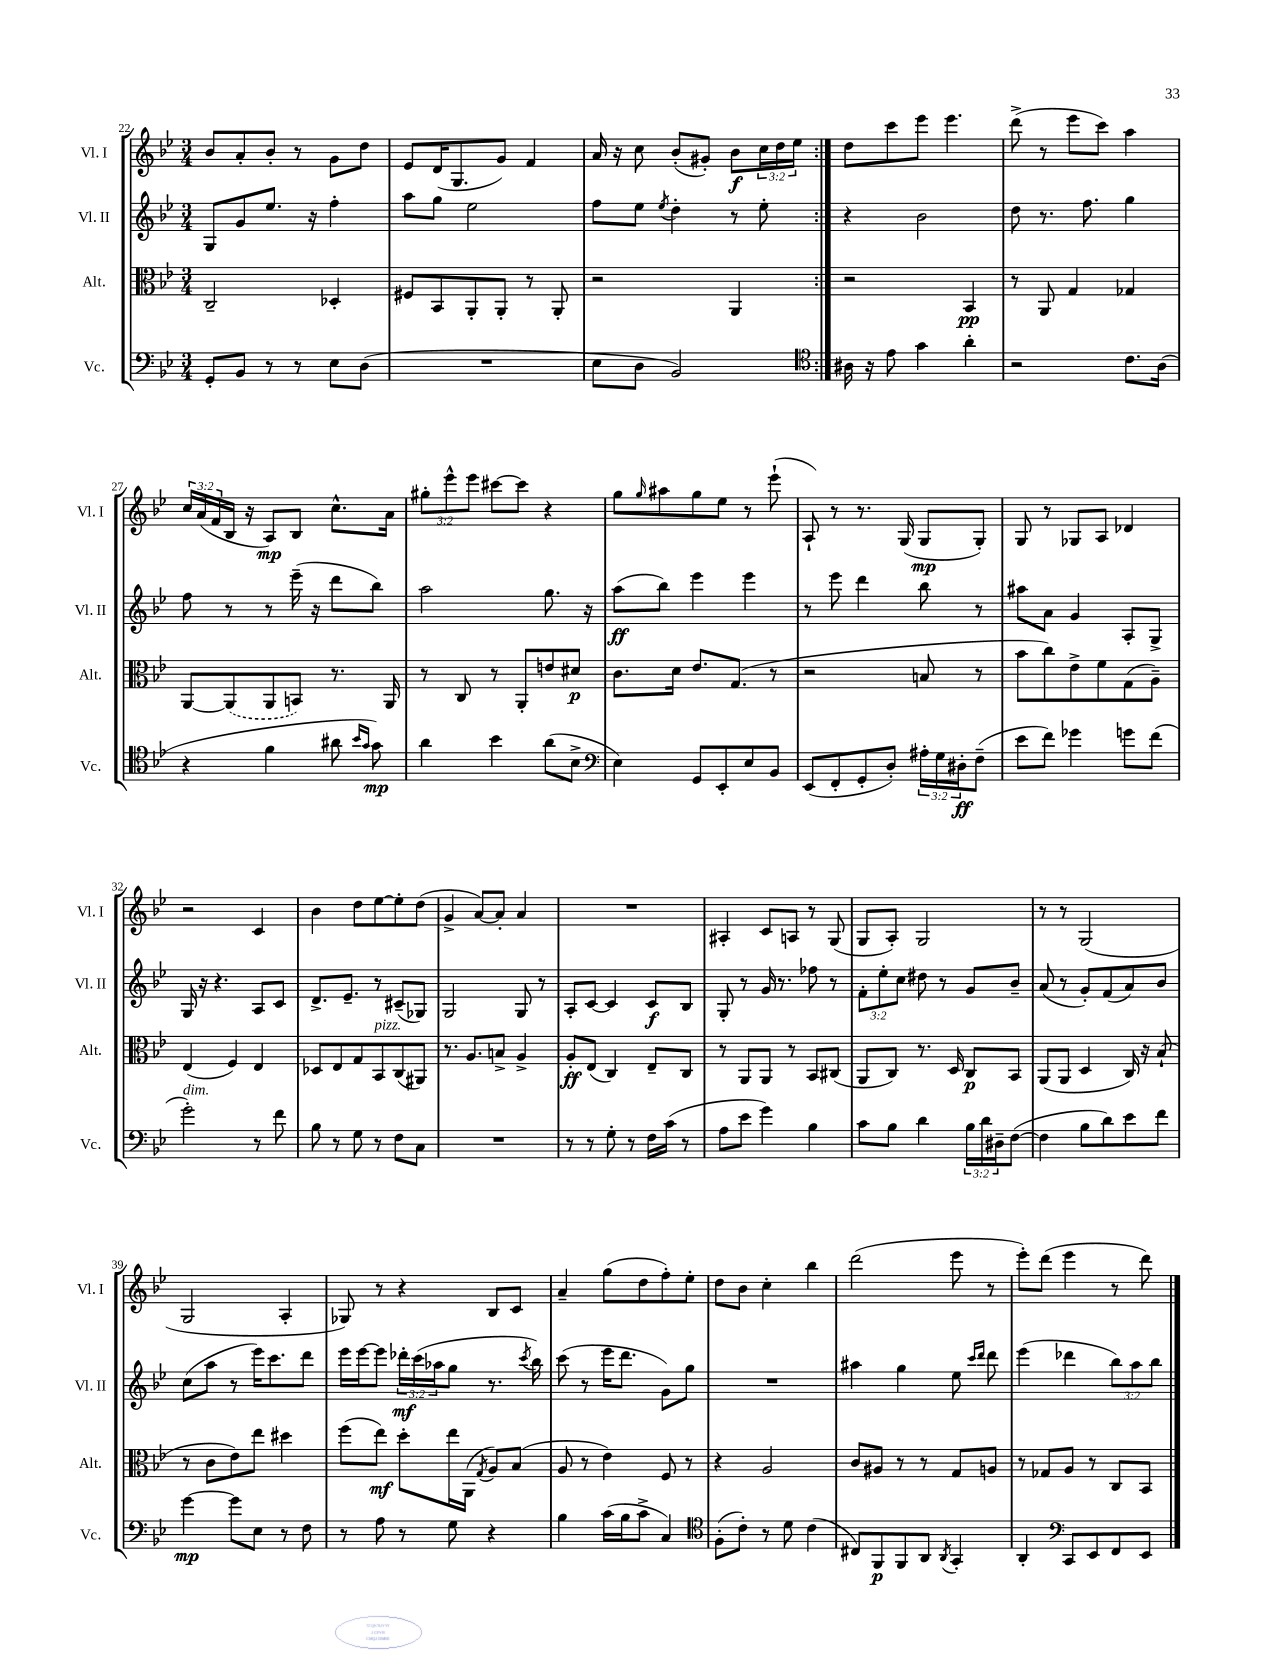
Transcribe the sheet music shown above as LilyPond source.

<<
\new StaffGroup <<
\new Staff = "s0" \with { instrumentName = "Vl. I" shortInstrumentName = "Vl. I" } {
    \clef treble \key bes \major \numericTimeSignature \time 3/4 \override Staff.TupletNumber.text = #tuplet-number::calc-fraction-text
    \repeat volta 2 { bes'8 a'8-. bes'8-. r8 g'8 d''8 |
    ees'8 d'16( g8. g'8) f'4 |
    a'16 r16 c''8 bes'8-.( gis'8-.) bes'8\f \tuplet 3/2 { c''16 d''16 ees''16 } | }
    d''8 c'''8 ees'''8 ees'''4. |
    d'''8->( r8 ees'''8 c'''8) a''4 |
    \tuplet 3/2 { c''16 a'16( f'16 } bes16 r16 a8\mp) bes8 c''8.-^ a'16 |
    \tuplet 3/2 { gis''8-. ees'''8-^ ees'''8 } cis'''8~ cis'''8 r4 |
    g''8 \grace { g''16 } ais''8 g''8 ees''8 r8 ees'''8-!( |
    a8-!) r8 r8. g16( g8\mp g8-.) |
    g8 r8 ges8 a8 des'4 |
    r2 c'4 |
    bes'4 d''8 ees''8~ ees''8-. d''8( |
    g'4-> a'8~) a'8-. a'4 |
    R2. |
    ais4-. c'8 a8 r8 g8( |
    g8 a8-.) g2 |
    r8 r8 g2( |
    g2 a4-. |
    ges8) r8 r4 bes8 c'8 |
    a'4-- g''8( d''8 f''8-.) ees''8-. |
    d''8 bes'8 c''4-. bes''4 |
    d'''2( ees'''8 r8 |
    ees'''8-.) d'''8( ees'''4 r8 d'''8) \bar "|." |
}
\new Staff = "s1" \with { instrumentName = "Vl. II" shortInstrumentName = "Vl. II" } {
    \clef treble \key bes \major \numericTimeSignature \time 3/4 \override Staff.TupletNumber.text = #tuplet-number::calc-fraction-text
    \repeat volta 2 { g8 g'8 ees''8. r16 f''4-. |
    a''8 g''8 ees''2 |
    f''8 ees''8 \acciaccatura { ees''8 } d''4-. r8 ees''8-. | }
    r4 bes'2 |
    d''8 r8. f''8. g''4 |
    f''8 r8 r8 ees'''16--( r16 d'''8 bes''8) |
    a''2 g''8. r16 |
    a''8\ff( bes''8) ees'''4 ees'''4 |
    r8 ees'''8 d'''4 bes''8 r8 |
    ais''8 a'8 g'4 a8-. g8-> |
    g16 r16 r4. a8 c'8 |
    d'8.-> ees'8.-- r8 cis'8--( ges8) |
    g2 g8 r8 |
    a8-. c'8~ c'4 c'8\f bes8 |
    g8-. r8 g'16 r8. fes''8 r8 |
    \tuplet 3/2 { f'8-. ees''8-. c''8 } dis''8 r8 g'8 bes'8-- |
    a'8( r8 g'8-.) f'8( a'8) bes'8 |
    c''8( a''8 r8 ees'''16) c'''8. d'''8 |
    ees'''16 ees'''16~ ees'''8 \tuplet 3/2 { des'''16-.\mf c'''16( aes''16 } g''8 r8. \acciaccatura { c'''8 } bes''16) |
    c'''8( r8 ees'''16 d'''8. g'8) g''8 |
    R2. |
    ais''4 g''4 ees''8 \grace { c'''16 d'''16 } d'''8 |
    ees'''4( des'''4 \tuplet 3/2 { bes''8) a''8 bes''8 } \bar "|." |
}
\new Staff = "s2" \with { instrumentName = "Alt." shortInstrumentName = "Alt." } {
    \clef alto \key bes \major \numericTimeSignature \time 3/4
    \repeat volta 2 { c2-- des4-. |
    fis8 bes,8 a,8-. a,8-. r8 a,8-. |
    r2 a,4 | }
    r2 bes,4\pp |
    r8 a,8 g4 ges4 |
    a,8~ \once \slurDashed a,8( a,8 b,8) r8. a,16 |
    r8 c8 r8 a,8-. e'8 dis'8\p |
    c'8. d'16 ees'8. g8.( r8 |
    r2 b8 r8 |
    bes'8 c''8) ees'8-> f'8 g8( a8--) |
    ees4( f4) ees4 |
    des8 ees8 g8 bes,8^\markup { \italic "pizz." } c8( ais,8) |
    r8. a8. b8-> a4-> |
    a8-.\ff ees8( c4) ees8-- c8 |
    r8 a,8 a,8 r8 bes,8 cis8( |
    a,8 c8) r8. d16 c8\p bes,8 |
    a,8( a,8 d4 c16) r16 bes8-!( |
    r8 c'8 ees'8) ees''8 dis''4 |
    f''8( ees''8\mf) d''8-. ees''16 a,16( \acciaccatura { g8 } a8) bes8( |
    a8 r8 ees'4) f8 r8 |
    r4 a2 |
    c'8 ais8 r8 r8 g8 a8 |
    r8 ges8 a8 r8 c8 bes,8 \bar "|." |
}
\new Staff = "s3" \with { instrumentName = "Vc." shortInstrumentName = "Vc." } {
    \clef bass \key bes \major \numericTimeSignature \time 3/4 \override Staff.TupletNumber.text = #tuplet-number::calc-fraction-text
    \repeat volta 2 { g,8-. bes,8 r8 r8 ees8 d8( |
    R2. |
    ees8 d8 bes,2) | }
    \clef tenor ais16 r16 ees'8 g'4 a'4-. |
    r2 c'8. a16( |
    r4 f'4 ais'8 \grace { bes'16 g'16 } g'8\mp) |
    a'4 bes'4 a'8( bes8-> |
    \clef bass ees4) g,8 ees,8-. ees8 bes,8 |
    ees,8( f,8-. g,8-. d8-.) \tuplet 3/2 { ais16-. g16 dis16-.\ff } f8--( |
    ees'8 f'8) ges'4 g'8 f'8( |
    g'2-.^\markup { \italic "dim." }) r8 f'8 |
    bes8 r8 g8 r8 f8 c8 |
    R2. |
    r8 r8 g8-. r8 f16 c'16( r8 |
    a8 ees'8 g'4) bes4 |
    c'8 bes8 d'4 \tuplet 3/2 { bes16 d'16 dis16-- } f8~( |
    f4 bes8 d'8) ees'8 f'8 |
    g'4~\mp g'8 ees8 r8 f8 |
    r8 a8 r8 g8 r4 |
    bes4 c'16( bes16 c'8-> c4) |
    \clef tenor f8-.( c'8-.) r8 d'8 c'4( |
    cis8) f,8\p f,8 a,8 \acciaccatura { a,8 } g,4-. |
    a,4-. \clef bass c,8 ees,8 f,8 ees,8 \bar "|." |
}
>>
>>
\layout { \context { \Score currentBarNumber = #22 } }
